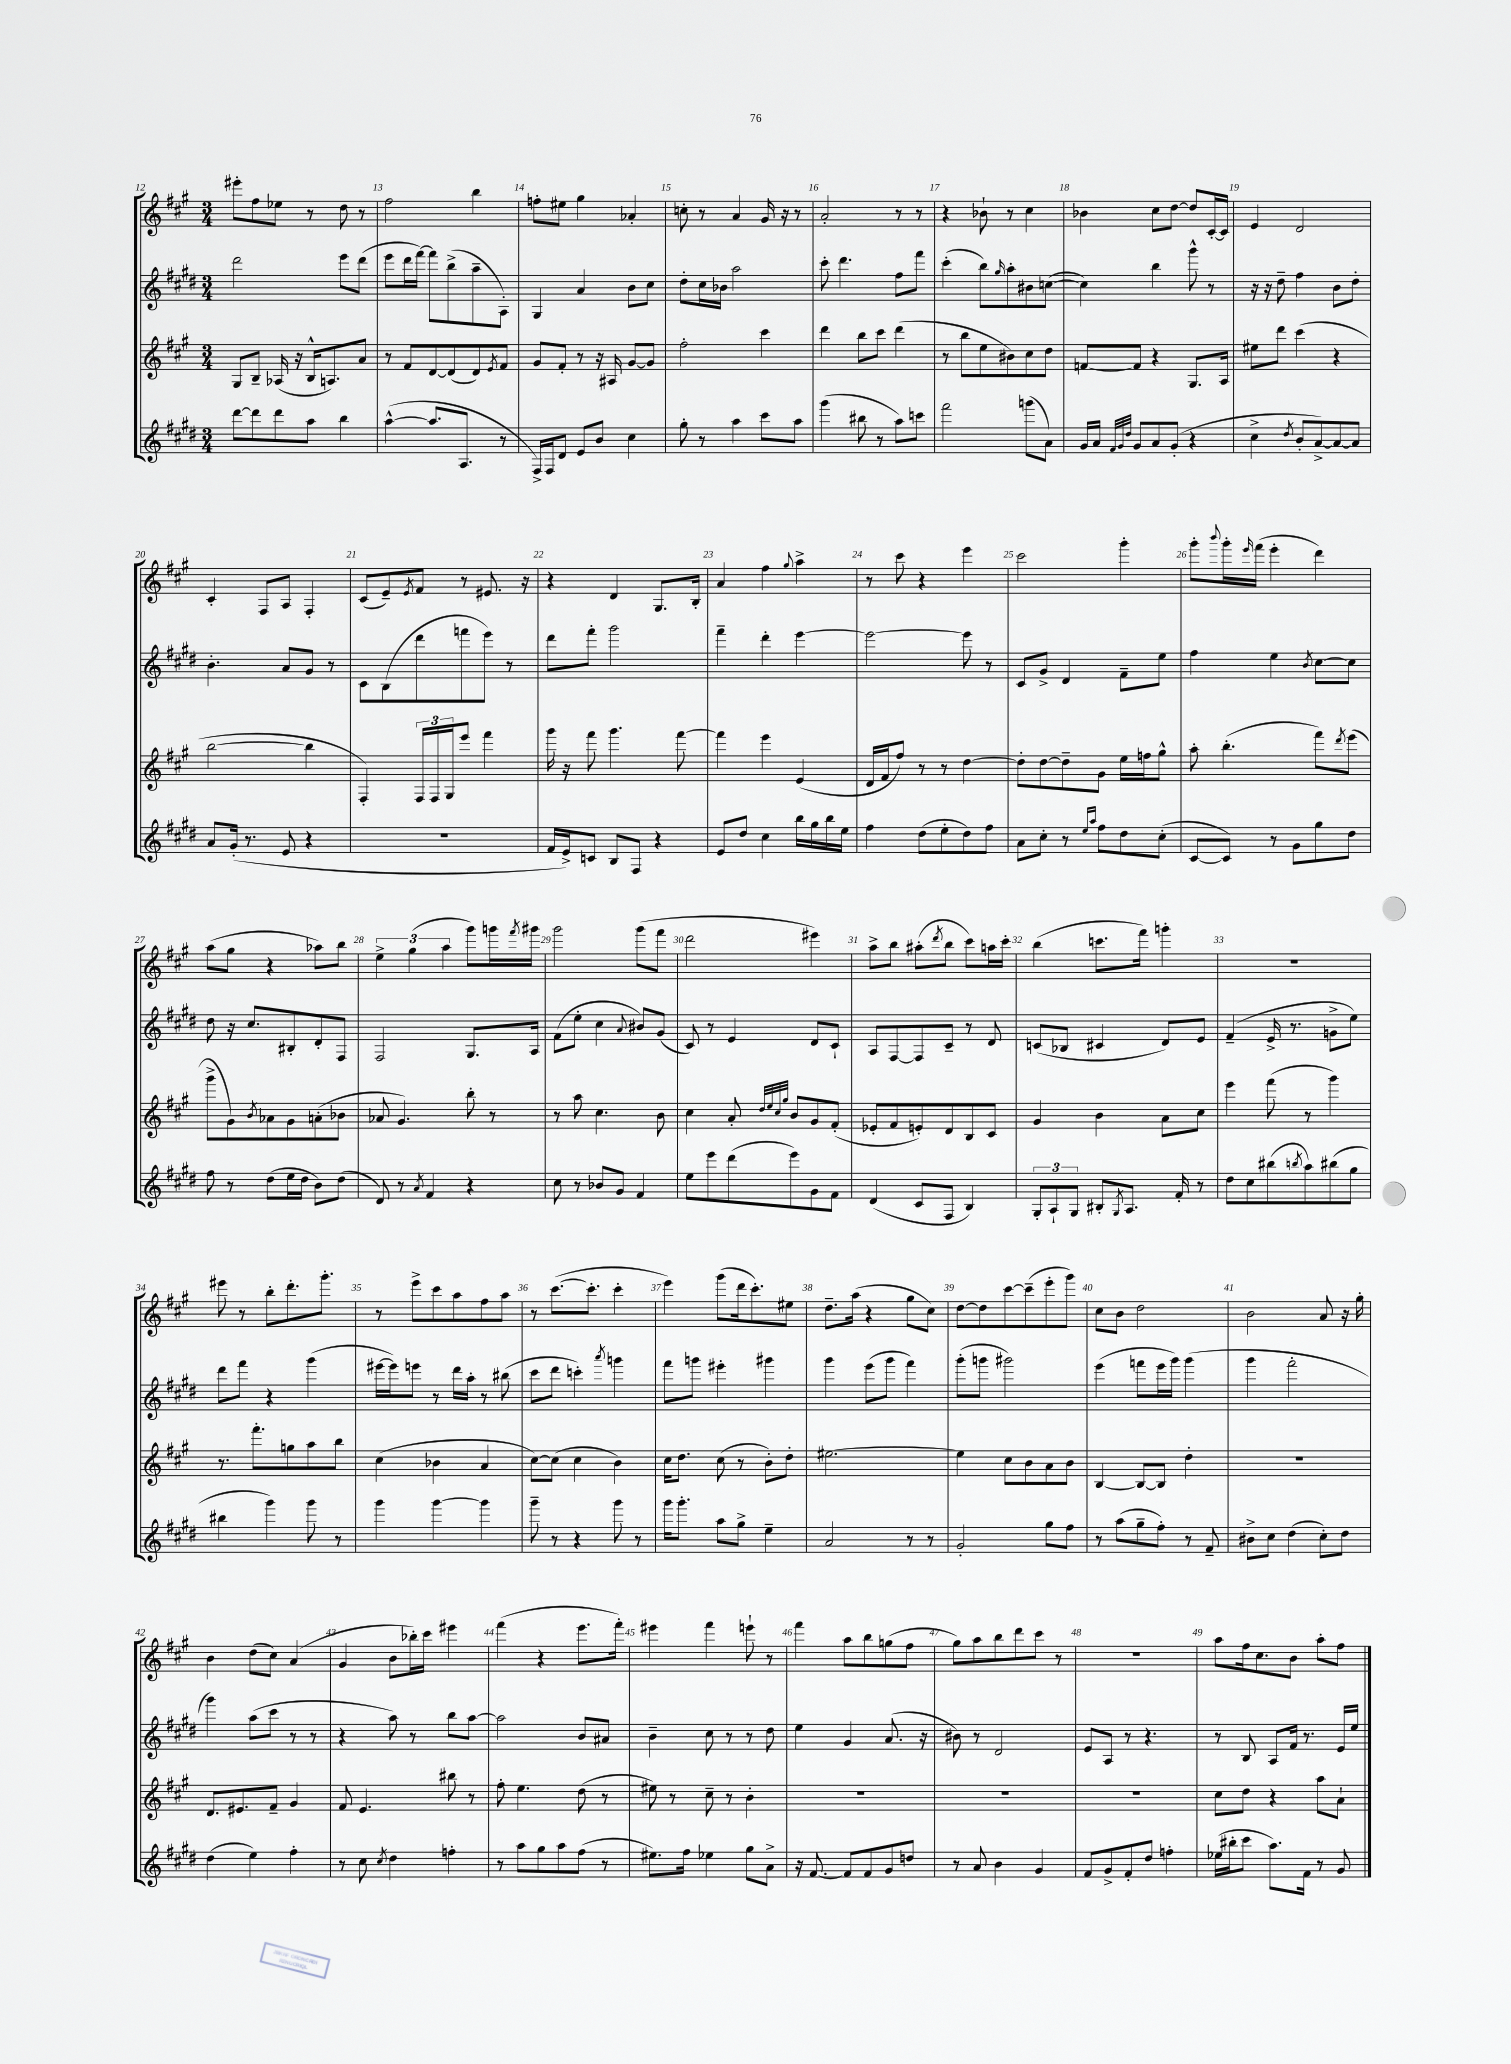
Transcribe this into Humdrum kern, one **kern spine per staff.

**kern	**kern	**kern	**kern
*part4	*part3	*part2	*part1
*staff4	*staff3	*staff2	*staff1
*clefG2	*clefG2	*clefG2	*clefG2
*k[f#c#g#d#]	*k[f#c#g#]	*k[f#c#g#d#]	*k[f#c#g#]
*M3/4	*M3/4	*M3/4	*M3/4
=12	=12	=12	=12
[8ddd#\L	8G#/L	2ddd#\	8eee#X'\L
8ddd#\]	8B~/J	.	8ff#\
8ddd#\	(16A-X/	.	8ee-X\J
.	16r	.	.
8aa\J	16B^^/KL	.	8r
.	8.An/)	.	.
4bb\	.	8eee\L	8dd\
.	8a/J	(8ddd#\J	8r
=13	=13	=13	=13
([4aa^^\	8r	8eee\L	2ff#\
.	8f#/L	16ddd#\L	.
.	.	[16fff#\JJ)	.
8.aa/L]	[8d/	8fff#\L]	.
.	(8d/]	(8bb^\	.
8.A/J	.	.	.
.	8d/)	8aa~\	4bb\
.	8qe/	.	.
8r	8f#/J	8A'\J)	.
=14	=14	=14	=14
16F#^/LL)	8g#/L	4G#/	8ffn'\L
16F#/J	.	.	.
8d#/J	8f#'/J	.	8ee#X\J
8e/L	8r	4a/	4gg#\
8b/J	16r	.	.
.	16A#X/	.	.
4cc#\	[8g#/L	8b\L	4a-X'/
.	8g#/J]	8cc#\J	.
=15	=15	=15	=15
8gg#'\	2ff#'\	8dd#'\L	8ccn'\
8r	.	16cc#\L	8r
.	.	16b-X\JJ	.
4aa\	.	2aa\	4a/
8ccc#\L	4ccc#\	.	16g#/
.	.	.	16r
8aa\J	.	.	8r
=16	=16	=16	=16
(4ggg#\	4ddd\	8ccc#'\	2a'/
.	.	4.ddd#\	.
8bb#X\	8bb\L	.	.
8r	8ccc#\J	.	.
8aa\L)	(4ddd\	8ff#\L	8r
8cccn\J	.	8fff#\J	8r
=17	=17	=17	=17
2fff#\	8r	(4ccc#'\	4r
.	8bb\L	.	.
.	8ee\	8bb\L)	8b-X`\
.	.	16qqgg#/	.
.	8b#X\)	8aa'\	8r
(8gggn\L	8cc#\	8b#X\	4cc#\
8a\J)	8dd\J	([8ccn\J	.
=18	=18	=18	=18
16g#/LL	[8fn/L	4cc\])	4b-X\
16a/JJ	.	.	.
32qqf#/LLL	.	.	.
32qqg#/	.	.	.
32qqdd#/JJJ	.	.	.
8g#/L	8f/J]	.	.
8a/	4r	4bb\	8cc#\L
(8g#'/J	.	.	[8dd\J
4r	8.G#/L	8ggg#^^\	8dd/L]
.	.	8r	[16c#'/L
.	16A/Jk	.	16c#/JJ]
=19	=19	=19	=19
4cc#^\	8ee#X\L	16r	4e/
.	.	16r	.
.	8ddd\J	8dd#~\	.
8qdd#/	.	.	.
8b'/L	(4ccc#\	4ff#\	2d/
[8a^/)	.	.	.
8a/_	4r	8b\L	.
8a/J]	.	8dd#'\J	.
!!LO:LB:g=z
=20	=20	=20	=20
8a/L	[2bb\	4.b'\	4c#'/
(16g#'/Jk	.	.	.
8.r	.	.	.
.	.	.	8F#/L
8e/	.	8a/L	8A/J
4r	4bb\]	8g#/J	4F#'/
.	.	8r	.
=21	=21	=21	=21
2.r	4F#'/)	8c#\L	(8c#/L
.	.	(8B\	8e~/)
.	.	.	8qe/
.	24F#/LL	8ddd#\	8f#/J
.	24F#/	.	.
.	24G#/J	.	.
.	8eee/J	8fffn\	8r
.	4fff#\	8eee\J)	8.e#X/
.	.	8r	.
.	.	.	16r
=22	=22	=22	=22
16f#/LL	16ggg#\	8ddd#\L	4r
16e^/J)	16r	.	.
8cn/J	8fff#\	8fff#'\J	.
8B/L	4.ggg#\	2ggg#\	4d/
8F#/J	.	.	.
4r	.	.	8.G#/L
.	[8fff#\	.	.
.	.	.	16B'/Jk
=23	=23	=23	=23
8e/L	4fff#\]	4fff#~\	4a/
8dd#/J	.	.	.
4cc#\	4eee\	4ddd#'\	4ff#\
.	.	.	8qqgg#/
16bb\LL	(4e/	[4eee\	4aa^\
16gg#\	.	.	.
16bb\	.	.	.
16ee\JJ	.	.	.
=24	=24	=24	=24
4ff#\	16d/LL	2eee\_	8r
.	16f#/J	.	.
.	8ff#/J)	.	8ccc#\
(8dd#\L	8r	.	4r
8ee'\	8r	.	.
8dd#\)	[4dd\	8eee\]	4eee\
8ff#\J	.	8r	.
=25	=25	=25	=25
8a\L	8dd'\L]	8c#/L	2ccc#\
8cc#'\J	[8dd\	8g#^/J	.
8r	8dd~\]	4d#/	.
16qqee/LL	.	.	.
16qqaa/JJ	.	.	.
8ff#\L	8g#\J	.	.
8dd#\	16ee\LL	8f#~\L	4ggg#'\
.	16ffn\J	.	.
(8cc#'\J	8gg#^^\J	8ee\J	.
=26	=26	=26	=26
[8c#/L	8aa'\	4ff#\	8ggg#'\L
.	.	.	8qqbbb/
8c#/J])	(4.bb'\	.	16ggg#'\L
.	.	.	16qqeee/
.	.	.	(16fff#\JJ
8r	.	4ee\	4eee'\
8g#\L	.	.	.
.	.	8qb/	.
8gg#\	8fff#\L)	[8cc#\L	4ddd\)
.	8qddd/	.	.
8dd#\J	(8eee\J	8cc#\J]	.
!!LO:LB:g=z
=27	=27	=27	=27
8ff#\	8ggg#^\L	8dd#\	(8aa\L
8r	8g#\)	16r	8gg#\J
.	.	8.cc#/L	.
.	8qb/	.	.
(8dd#\L	8a-X\	.	4r
16ee\L	8g#\	8B#X'/	.
16dd#\JJ	.	.	.
8b\L)	(8an'\	8d#'/	8aa-X\L)
(8dd#\J	8b-X\J	8F#/J	8bb\J
=28	=28	=28	=28
8d#/)	8a-X/	2F#/	6ee^\
8r	4.g#/)	.	.
.	.	.	(6gg#\
8qa/	.	.	.
4f#/	.	.	.
.	.	.	6aa\
4r	8bb'\	8.G#/L	8ggg#\L)
.	8r	.	16gggn\L
.	.	.	8qfff#/
.	.	16A/Jk	16ggg#X\JJ
=29	=29	=29	=29
8cc#\	8r	(8f#\L	2ggg#\
8r	8aa\	8ee'\J	.
8b-X/L	4.cc#\	4cc#\	.
8g#/J	.	.	.
.	.	8qqa/	.
4f#/	.	8b#X/L)	(8ggg#\L
.	8b\	(8g#/J	8fff#\J
=30	=30	=30	=30
8ee\L	4cc#\	8c#/)	2ddd\
8eee\	.	8r	.
(8ddd#\	8a'/	4e/	.
.	32qqdd/LLL	.	.
.	32qqee/	.	.
.	32qqcc#/	.	.
.	32qqgg#/JJJ	.	.
8eee\)	8b/L	.	.
8g#\	8g#/	8d#/L	4eee#X\)
8f#\J	(8f#'/J	8c#`/J	.
=31	=31	=31	=31
(4d#/	8e-X'/L	8A/L	8aa^\L
.	8f#/	[8F#/	8bb\J
8c#/L	8en'/)	8F#/]	(8aa#X'\L
.	.	.	8qddd/
8F#/J	8d/	8c#~/J	8bb\J
4B/)	8B/	8r	8ccc#\L)
.	8c#/J	8d#/	16aan\L
.	.	.	16ccc#'\JJ
=32	=32	=32	=32
12G#'/L	4g#/	(8cn/L	(4bb\
12A`/	.	.	.
.	.	8B-X/J	.
12G#/J	.	.	.
8B#X'/L	4b\	4c#X/	8.cccn\L
8qG#/	.	.	.
8.A/J	.	.	.
.	.	.	16fff#\Jk)
.	8a\L	8d#/L)	4gggn'\
16f#'/	.	.	.
8r	8cc#\J	8e/J	.
=33	=33	=33	=33
8dd#\L	4eee\	(4f#~/	2.r
8cc#\	.	.	.
(8bb#X\	(8fff#\	16e^/	.
.	.	8.r	.
8qbbn/	.	.	.
8aa\)	8r	.	.
(8bb#X\	4ggg#\)	8gn^\L	.
8gg#\J	.	8ee\J)	.
!!LO:LB:g=z
=34	=34	=34	=34
4bb#X\	8.r	8ddd#\L	8eee#X\
.	.	8fff#\J	8r
.	8.fff#'\L	.	.
4ggg#\)	.	4r	8bb'\L
.	8ggn\	.	8.ddd'\
8ggg#\	8aa\	(4ggg#\	.
.	.	.	8.ggg#'\J
8r	8bb\J	.	.
=35	=35	=35	=35
4ggg#\	(4cc#\	[16eee#X\LL	8r
.	.	16eee#\J])	.
.	.	8eeen\J	8eee^\L
[4ggg#\	4b-X\	8r	8ccc#\
.	.	16ddd#\LL	8aa\
.	.	16aa'\JJ	.
4ggg#\]	4a/	8r	8ff#\
.	.	(8bb#X\	8aa\J
=36	=36	=36	=36
8ggg#~\	[8cc#\L)	8ccc#\L	8r
8r	(8cc#\J]	8ddd#\J	([8.ccc#\L
4r	4cc#\	4cccn'\)	.
.	.	.	8.ccc#'\J]
.	.	8qaaa/	.
8ggg#\	4b\)	4gggn\	4ccc#'\
8r	.	.	.
=37	=37	=37	=37
16ggg#\KL	16cc#\KL	8fff#\L	4eee\)
8.ggg#'\J	8.dd\J	.	.
.	.	8gggn\J	.
8aa\L	(8cc#\	4eee#X'\	(8ggg#\L
8gg#^\J	8r	.	16ddd\k
.	.	.	8.ccc#'\)
4ee~\	8b'\L)	4ggg#X\	.
.	8dd'\J	.	8ee#X\J
=38	=38	=38	=38
2a/	[2.ee#X\	4ggg#\	8.dd~\L
.	.	.	(16aa\Jk
.	.	(8eee\L	4r
.	.	8ggg#\J	.
8r	.	4fff#\)	8gg#\L
8r	.	.	8cc#\J)
=39	=39	=39	=39
2g#'/	4ee#\]	(8ggg#'\L	[8dd\L
.	.	8gggn\J	8dd\]
.	8cc#\L	2ggg#X\)	[8ccc#\
.	8b\	.	(8ccc#~\]
8gg#\L	8a\	.	8eee'\
8ff#\J	8b\J	.	8ggg#\J)
=40	=40	=40	=40
8r	[4B/	(4eee\	8cc#\L
(8aa\L	.	.	8b\J
8gg#~\	8B/L_	8fffn\L	2dd\
8ff#'\J)	8B/J]	16eee\L	.
.	.	16ggg#\JJ)	.
8r	4dd'\	(4ggg#\	.
8f#~/	.	.	.
=41	=41	=41	=41
8b#X^\L	2.r	4ggg#\	2b\
8cc#\J	.	.	.
(4dd#\	.	2fff#'\	.
8cc#'\L)	.	.	8a/
8dd#\J	.	.	16r
.	.	.	16gg#'\
!!LO:LB:g=z
=42	=42	=42	=42
(4dd#\	8.d/L	4ggg#\)	4b\
.	8.e#X/	.	.
4ee\)	.	(8aa\L	(8dd\L
.	8f#~/J	8ccc#\J	8cc#\J)
4ff#'\	4g#/	8r	(4a/
.	.	8r	.
=43	=43	=43	=43
8r	8f#/	4r	4g#/
8cc#\	4.e/	.	.
8qcc#/	.	.	.
4dd#\	.	8aa\)	8b\L
.	.	8r	16bb-X'\L)
.	.	.	16ccc#\JJ
4ffn'\	8bb#X\	8bb\L	4eee#X\
.	8r	[8aa\J	.
=44	=44	=44	=44
8r	8ff#'\	2aa\]	(4fff#\
8aa\L	4.ee\	.	.
8gg#\	.	.	4r
8aa\	.	.	.
(8ff#\J	(8dd\	8b/L	8.eee\L
8r	8r	8a#X/J	.
.	.	.	16fff#'\Jk)
=45	=45	=45	=45
8.ee#X\L)	8ee#X\)	4b~\	4eee#X\
.	8r	.	.
16ff#\Jk	.	.	.
4ee-X\	8cc#~\	8cc#\	4fff#\
.	8r	8r	.
8gg#\L	4b'\	8r	8eeen`\
8a^\J	.	8dd#\	8r
=46	=46	=46	=46
16r	2.r	4ee\	4fff#\
[8.f#/	.	.	.
8f#/L]	.	4g#/	8aa\L
8f#/	.	.	8bb\
8g#/	.	(8.a/	(8ggn\
8ddn/J	.	.	8ff#\J
.	.	16r	.
=47	=47	=47	=47
8r	2.r	8b#X\)	8gg#\L)
8a/	.	8r	8aa\
4b\	.	2d#/	8bb\
.	.	.	8ddd\
4g#/	.	.	8ccc#\J
.	.	.	8r
=48	=48	=48	=48
8f#/L	2.r	8e/L	2.r
8g#^/	.	8A/J	.
8f#'/	.	8r	.
8dd#/J	.	4.r	.
4ffn'\	.	.	.
=49	=49	=49	=49
(16ee-X\LL	8cc#\L	8r	8aa\L
16bb#X'\J	.	.	.
8ccc#\J	8dd\J	8B/	16ff#\k
.	.	.	8.cc#\
8.aa\L)	4r	8A/L	.
.	.	16f#/Jk	8b\J
16f#\Jk	.	8.r	.
8r	8aa\L	.	8aa'\L
8g#/	8a`\J	16e/LL	8ff#\J
.	.	16ee/JJ	.
==	==	==	==
*-	*-	*-	*-
